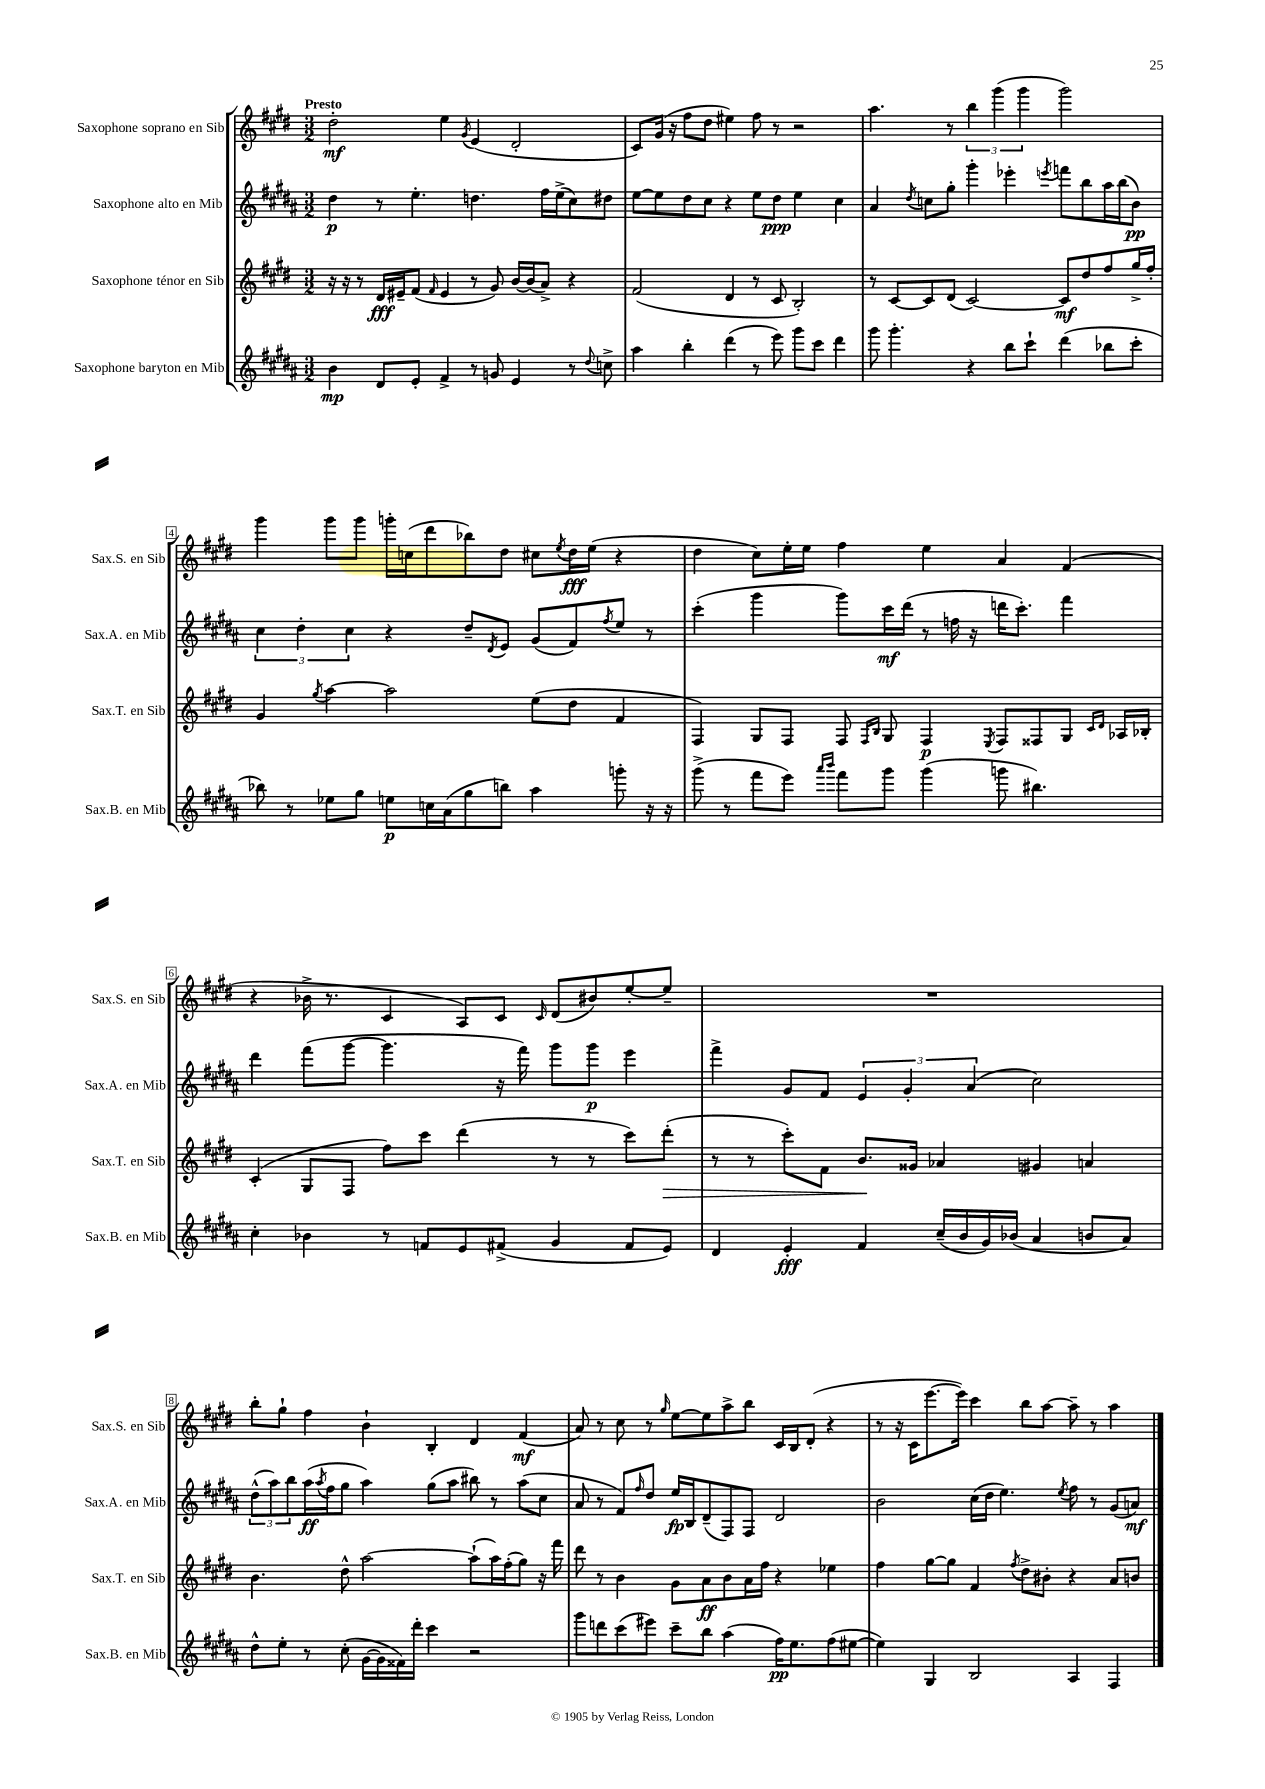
<<
\new StaffGroup <<
\new Staff = "s0" \with { instrumentName = "Saxophone soprano en Sib" shortInstrumentName = "Sax.S. en Sib" } {
    \clef treble \key e \major \numericTimeSignature \time 3/2 \tempo "Presto"
    dis''2-.\mf e''4 \acciaccatura { gis'8 } e'4( dis'2-. |
    cis'8) gis'16( r16 fis''8 dis''8 eis''4) fis''8 r8 r2 |
    a''4. r8 \tuplet 3/2 { b''4 gis'''4( gis'''4 } gis'''2) |
    gis'''4 gis'''8 gis'''8 g'''16-. c''16( dis'''8 bes''8) dis''8 cis''8 \acciaccatura { e''8 } dis''16\fff e''16( r4 |
    dis''4 cis''8) e''16-. e''16 fis''4 e''4 a'4 fis'4( |
    r4 bes'16-> r8. cis'4 a8) cis'8 \grace { cis'16 } dis'8( bis'8) e''8~-. e''8-- |
    R1. |
    b''8-. gis''8-! fis''4 b'4-! b4-. dis'4 fis'4\mf( |
    a'8) r8 cis''8 r8 \grace { gis''16 } e''8~ e''8 a''8-> b''8 cis'16 b16 dis'8-.( r4 |
    r8 r16 cis'16 e'''8.~ e'''16) cis'''4 b''8 a''8~ a''8-- r8 a''4 \bar "|." |
}
\new Staff = "s1" \with { instrumentName = "Saxophone alto en Mib" shortInstrumentName = "Sax.A. en Mib" } {
    \clef treble \key b \major \numericTimeSignature \time 3/2
    dis''4\p r8 e''4.-. d''4. fis''16 e''16->( cis''8) dis''8 |
    e''8~ e''8 dis''8 cis''8 r4 e''8 dis''8\ppp e''4 cis''4 |
    ais'4 \acciaccatura { dis''8 } c''8 gis''8-. gis'''4-. ees'''4-. \acciaccatura { e'''8 } f'''8 b''8 ais''16 b''16( b'8\pp) |
    \tuplet 3/2 { cis''4 dis''4-. cis''4 } r4 dis''8-- \acciaccatura { dis'8 } e'8 gis'8( fis'8) \acciaccatura { fis''8 } e''8 r8 |
    cis'''4-.( gis'''4 gis'''8) cis'''16\mf dis'''16( r8 f''16 r16 d'''16 cis'''8.-.) fis'''4 |
    dis'''4 fis'''8( gis'''8~ gis'''4. r16 fis'''16) gis'''8 gis'''8\p e'''4 |
    fis'''4-> gis'8 fis'8 \tuplet 3/2 { e'4 gis'4-. ais'4( } cis''2) |
    \tuplet 3/2 { dis''8-^( ais''8) b''8 } ais''16\ff( \acciaccatura { ais''8 } fis''16 gis''8 ais''4) gis''8( ais''8 bis''8) r8 ais''8( cis''8 |
    ais'8 r8 fis'8) \grace { fis''16 } dis''8 e''16\fp b16 dis'8--( fis8) fis8 dis'2 |
    b'2 cis''16( dis''16 e''4.) \acciaccatura { e''8 } fis''8 r8 gis'8( a'8\mf) \bar "|." |
}
\new Staff = "s2" \with { instrumentName = "Saxophone ténor en Sib" shortInstrumentName = "Sax.T. en Sib" } {
    \clef treble \key e \major \numericTimeSignature \time 3/2
    r16 r16 r8 dis'16\fff eis'16-- fis'8( \grace { fis'16 } eis'4 r8 gis'8) b'16~ b'16( a'8->) r4 |
    fis'2( dis'4 r8 cis'8 b2-.) |
    r8 cis'8~ cis'8 dis'8( cis'2~) cis'8\mf dis''8 fis''8 gis''16-> fis''16-. |
    gis'4 \acciaccatura { gis''8 } a''4~ a''2 e''8( dis''8 fis'4 |
    fis4) gis8 fis8 fis8 \grace { fis16 b16 } gis8 fis4\p \acciaccatura { e8 } fis8 fisis8 gis8 \grace { cis'16 dis'16 } aes16 bes16-. |
    cis'4-.( gis8 fis8 fis''8) cis'''8 dis'''4( r8 r8 cis'''8) dis'''8-.\>( |
    r8 r8 cis'''8-.) fis'8 b'8.\! gisis'16 aes'4 gis'4 a'4 |
    b'4. dis''8-^ a''2~ a''8-!( a''16) fis''16-.( gis''8) r16 fis'''16 |
    dis'''8 r8 b'4 gis'8 a'8\ff b'8 a'16 fis''16 r4 ees''4 |
    fis''4 gis''8~ gis''8 fis'4 \acciaccatura { fis''8 } dis''8-> bis'8-. r4 a'8 b'8 \bar "|." |
}
\new Staff = "s3" \with { instrumentName = "Saxophone baryton en Mib" shortInstrumentName = "Sax.B. en Mib" } {
    \clef treble \key b \major \numericTimeSignature \time 3/2
    b'4\mp dis'8 e'8-. fis'4-> r8 g'8 e'4 r8 \appoggiatura { dis''8 } c''8-> |
    ais''4 b''4-. dis'''4( r8 e'''8) gis'''8 cis'''8 dis'''4 |
    gis'''8 gis'''4.-. r4 b''8 cis'''8-! dis'''4( bes''8 cis'''8-. |
    bes''8) r8 ees''8 gis''8 e''8\p c''16 ais'16( gis''8 b''8) ais''4 g'''8-. r16 r16 |
    gis'''8->( r8 fis'''8 e'''8) \grace { ais'''16 b'''16 } fis'''8 gis'''8 gis'''4( g'''8 bis''4.) |
    cis''4-. bes'4 r8 f'8 e'8 fis'8->( gis'4 fis'8 e'8) |
    dis'4 e'4-.\fff fis'4 cis''16--( b'16 gis'16) bes'16( ais'4 b'8 ais'8) |
    dis''8-^ e''8-. r8 cis''8-.( gis'16~ gis'16 fisis'16) dis'''16-. cis'''4 r2 |
    gis'''8 d'''8 cis'''8( eis'''8) cis'''8-- b''8 ais''4( fis''16\pp) e''8. fis''8( eis''8~ |
    eis''4) gis4 b2 ais4 fis4 \bar "|." |
}
>>
>>
\layout { \context { \Score \override BarNumber.stencil = #(make-stencil-boxer 0.1 0.3 ly:text-interface::print) } }
